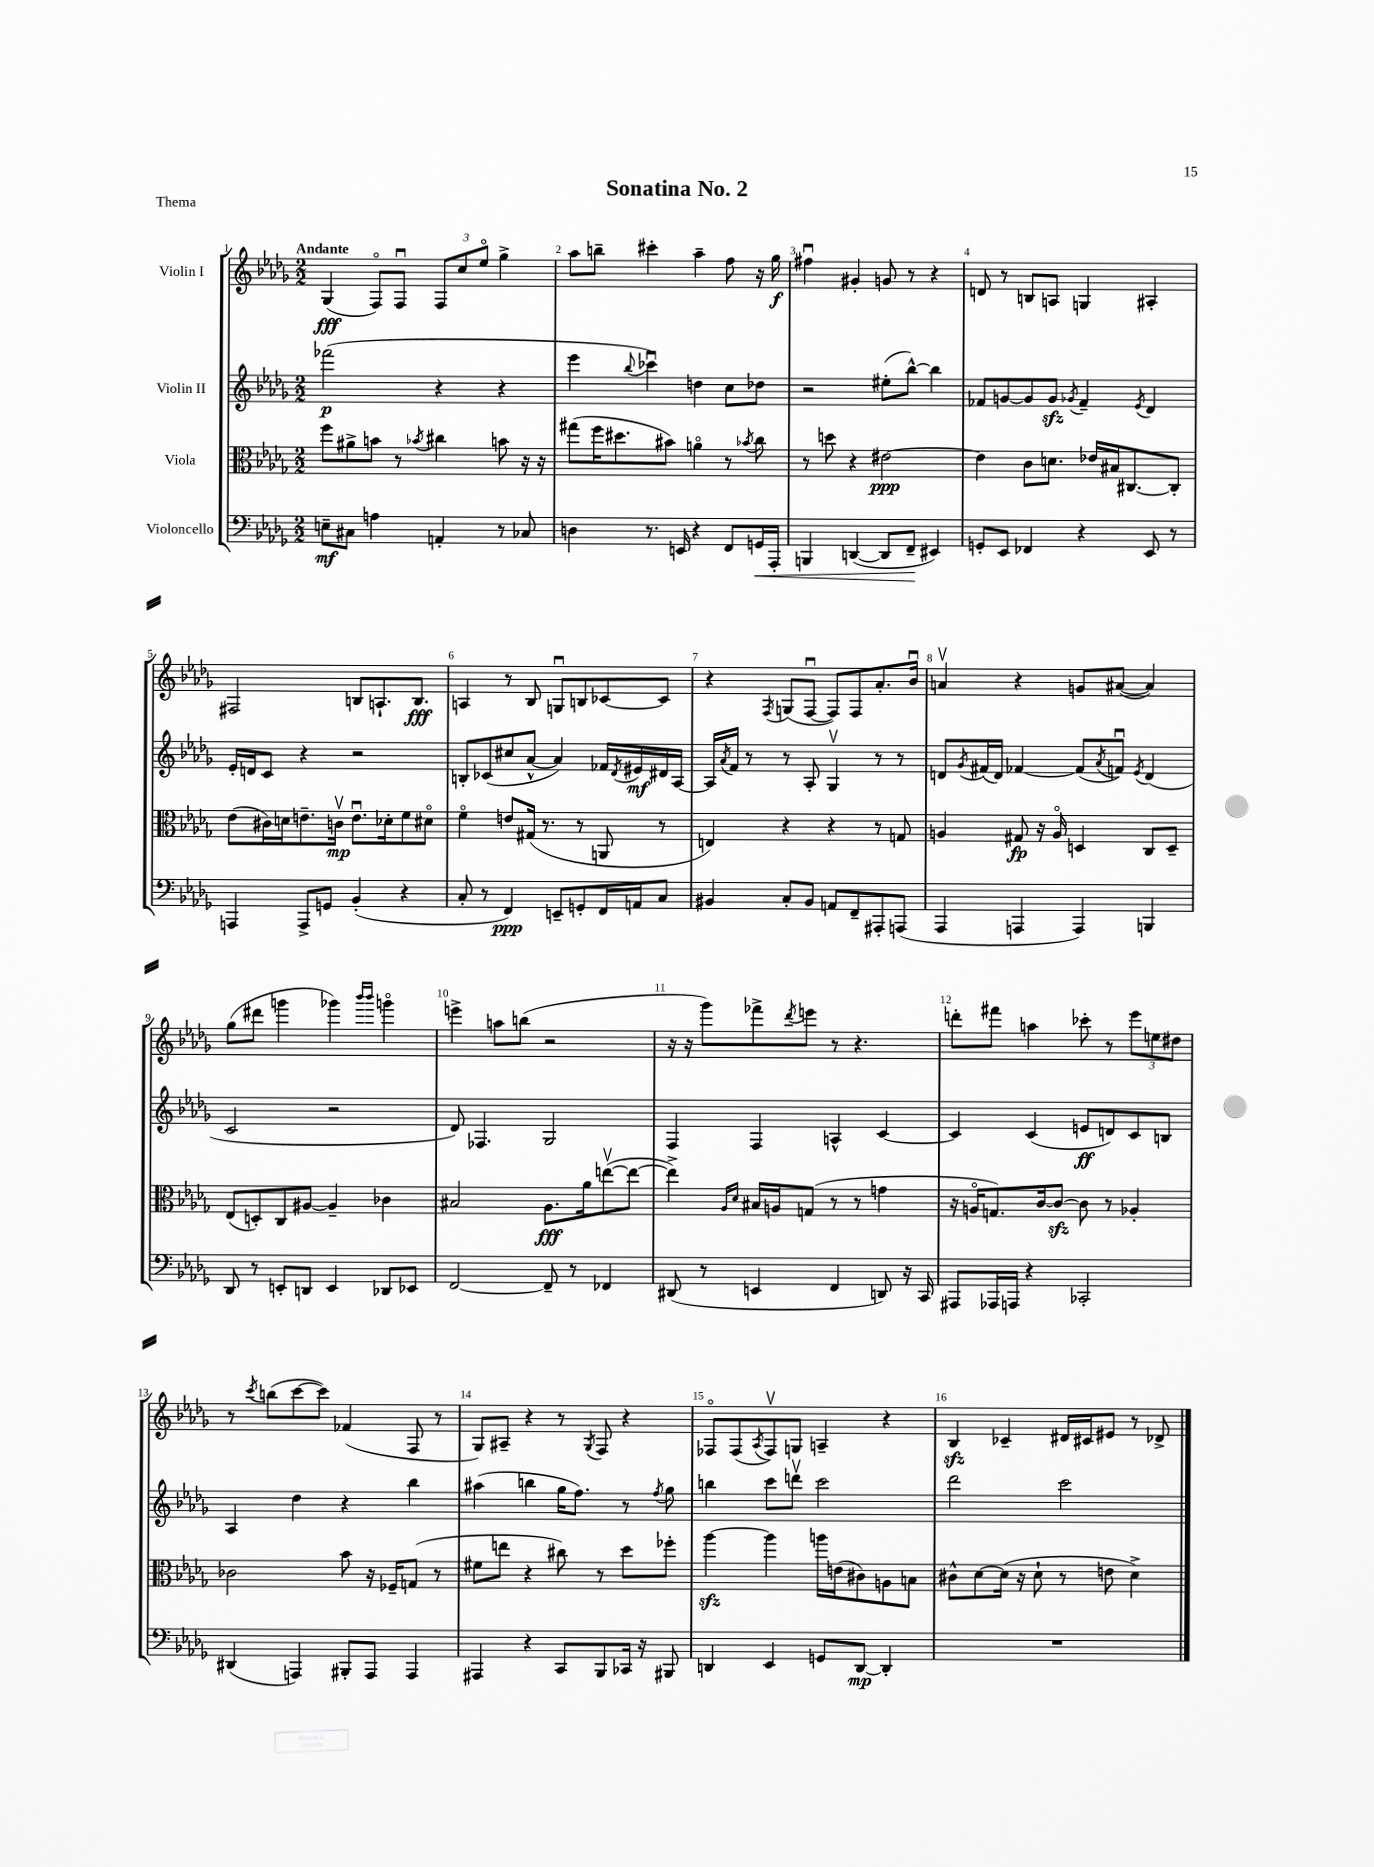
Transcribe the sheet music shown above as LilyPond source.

\header { title = "Sonatina No. 2" piece = "Thema" }
<<
\new StaffGroup <<
\new Staff = "s0" \with { instrumentName = "Violin I" } {
    \clef treble \key des \major \numericTimeSignature \time 2/2 \tempo "Andante"
    ges4\fff( f8\flageolet) f8\downbow \tuplet 3/2 { f8 c''8 ees''8\flageolet } ges''4-> |
    aes''8 b''8-- cis'''4-. aes''4-- f''8 r16 ges''16\f |
    fis''4\downbow gis'4-. g'8 r8 r4 |
    d'8 r8 b8 a8 g4 ais4-. |
    fis2 b8 a8.-! b8.\fff |
    a4 r8 bes8 g8\downbow b8 ces'8~ ces'8 |
    r4 \acciaccatura { f8 } g8( f8~\downbow f8) f8 aes'8.-. bes'16\downbow |
    a'4\upbow r4 g'8 ais'8~( ais'4) |
    ges''8( dis'''8 g'''4 ges'''4) \grace { bes'''16 bes'''16 } g'''4\flageolet |
    e'''4-> a''8 b''8( r2 |
    r16 r16 ges'''8) fes'''8-> \acciaccatura { des'''8 } e'''8 r8 r4. |
    d'''8-. fis'''8 a''4 ces'''8-. r8 \tuplet 3/2 { ees'''8 e''8 dis''8 } |
    r8 \acciaccatura { c'''8 } b''8( c'''8~ c'''8) fes'4( f8 r8 |
    ges8) ais8-- r4 r8 \acciaccatura { ges8 } f8 r4 |
    fes8\flageolet fes8( \acciaccatura { aes8 } fes8\upbow) g8 a4-- r4 |
    bes4\sfz ces'4-- dis'16 cis'16 eis'8 r8 des'8-> \bar "|." |
}
\new Staff = "s1" \with { instrumentName = "Violin II" } {
    \clef treble \key des \major \numericTimeSignature \time 2/2
    fes'''2\p( r4 r4 |
    ees'''4 \appoggiatura { bes''8 } ces'''4\downbow) d''4 c''8 des''8 |
    r2 eis''8-.( bes''8~-^) bes''4 |
    fes'8 g'8~ g'8 g'8\sfz \acciaccatura { ges'8 } fes'4-- \acciaccatura { ees'8 } des'4 |
    ees'16-. d'16 c'8 r4 r2 |
    b8-. ces'8( cis''8 aes'8~-^ aes'4) fes'16 \acciaccatura { des'8 } eis'16\mf dis'16 aes16~ |
    aes16 \acciaccatura { aes'8 } f'16 r8 r8 aes8-. ges4\upbow r8 r8 |
    d'8 \acciaccatura { ges'8 } fis'16( d'16) fes'4~ fes'8( \acciaccatura { aes'8 } f'8\downbow) \acciaccatura { ees'8 } d'4( |
    c'2 r2 |
    des'8) fes4. ges2 |
    f4 f4 a4-^ c'4~ |
    c'4 c'4( e'8\ff d'8) c'8 b8 |
    aes4 des''4 r4 bes''4 |
    ais''4( b''4 ges''16 f''8.) r8 \acciaccatura { f''8 } ges''8 |
    b''4 c'''8 d'''8\upbow c'''2 |
    des'''2 c'''2 \bar "|." |
}
\new Staff = "s2" \with { instrumentName = "Viola" } {
    \clef alto \key des \major \numericTimeSignature \time 2/2
    f''8 ais'8-> b'8 r8 \acciaccatura { bes'8 } cis''4 b'8 r16 r16 |
    gis''8( f''16 dis''8. bis'8) a'4\flageolet r8 \acciaccatura { bes'8 } c''8 |
    r8 d''8 r4 eis'2~\ppp |
    eis'4 c'8 d'8. ees'16 bis16 cis8.~ cis8-. |
    ees'8( cis'16) d'16 e'8.-- c'16\upbow\mp e'8.\downbow des'16-. f'8 dis'8\flageolet |
    f'4\flageolet e'8 gis16( r8. r8 a,8 r8 |
    e4) r4 r4 r8 g8 |
    a4 gis8\fp r16 a16\flageolet d4 c8 d8-- |
    ees8( d8-.) c8 ais8~ ais4-- ces'4 |
    bis2 aes8.\fff aes'16 e''8~\upbow( e''8~ |
    e''4->) \grace { aes16 des'16 } bis16 a16 g8( r8 r8 g'4 |
    r16 a16\flageolet g8.) c'16~ c'8~\sfz c'8 r8 aes4-. |
    ces'2 bes'8 r16 fes16-- g8( r8 |
    fis'8 e''8 r4 cis''8) r8 des''8 fes''8-. |
    aes''4~\sfz aes''4 a''16 e'16( cis'8) a8 b8 |
    cis'8-^ des'8~ des'16( r16 des'8-! r8 e'8 des'4->) \bar "|." |
}
\new Staff = "s3" \with { instrumentName = "Violoncello" } {
    \clef bass \key des \major \numericTimeSignature \time 2/2
    e8--\mf cis8 a4 a,4-. r8 ces8 |
    d4 r8. e,16 r4 f,8 g,16\< aes,,16-. |
    b,,4 d,4~( d,8 f,8--\! eis,4) |
    g,8-. ees,8 fes,4 r4 ees,8 r8 |
    a,,4 a,,8-> g,8 bes,4-.( r4 |
    c8-. r8 f,4\ppp) e,8-- g,8-. f,16 a,16 c8 |
    bis,4 c8-. bis,8 a,8 f,8-- ais,,8-. a,,8( |
    aes,,4 a,,4 a,,4) b,,4 |
    des,8 r8 e,8-. d,8 e,4 des,8 ees,8 |
    f,2~ f,8-- r8 fes,4 |
    dis,8( r8 e,4 f,4 d,8) r16 c,16 |
    ais,,8 aes,,16 a,,16 r4 ces,2-. |
    dis,4( a,,4) bis,,8-. a,,8 a,,4 |
    ais,,4 r4 c,8 bes,,8 ces,16 r16 bis,,8 |
    d,4 ees,4 g,8 d,8~\mp d,4-. |
    R1 \bar "|." |
}
>>
>>
\layout { \context { \Score \override BarNumber.break-visibility = ##(#f #t #t) barNumberVisibility = #all-bar-numbers-visible } }
